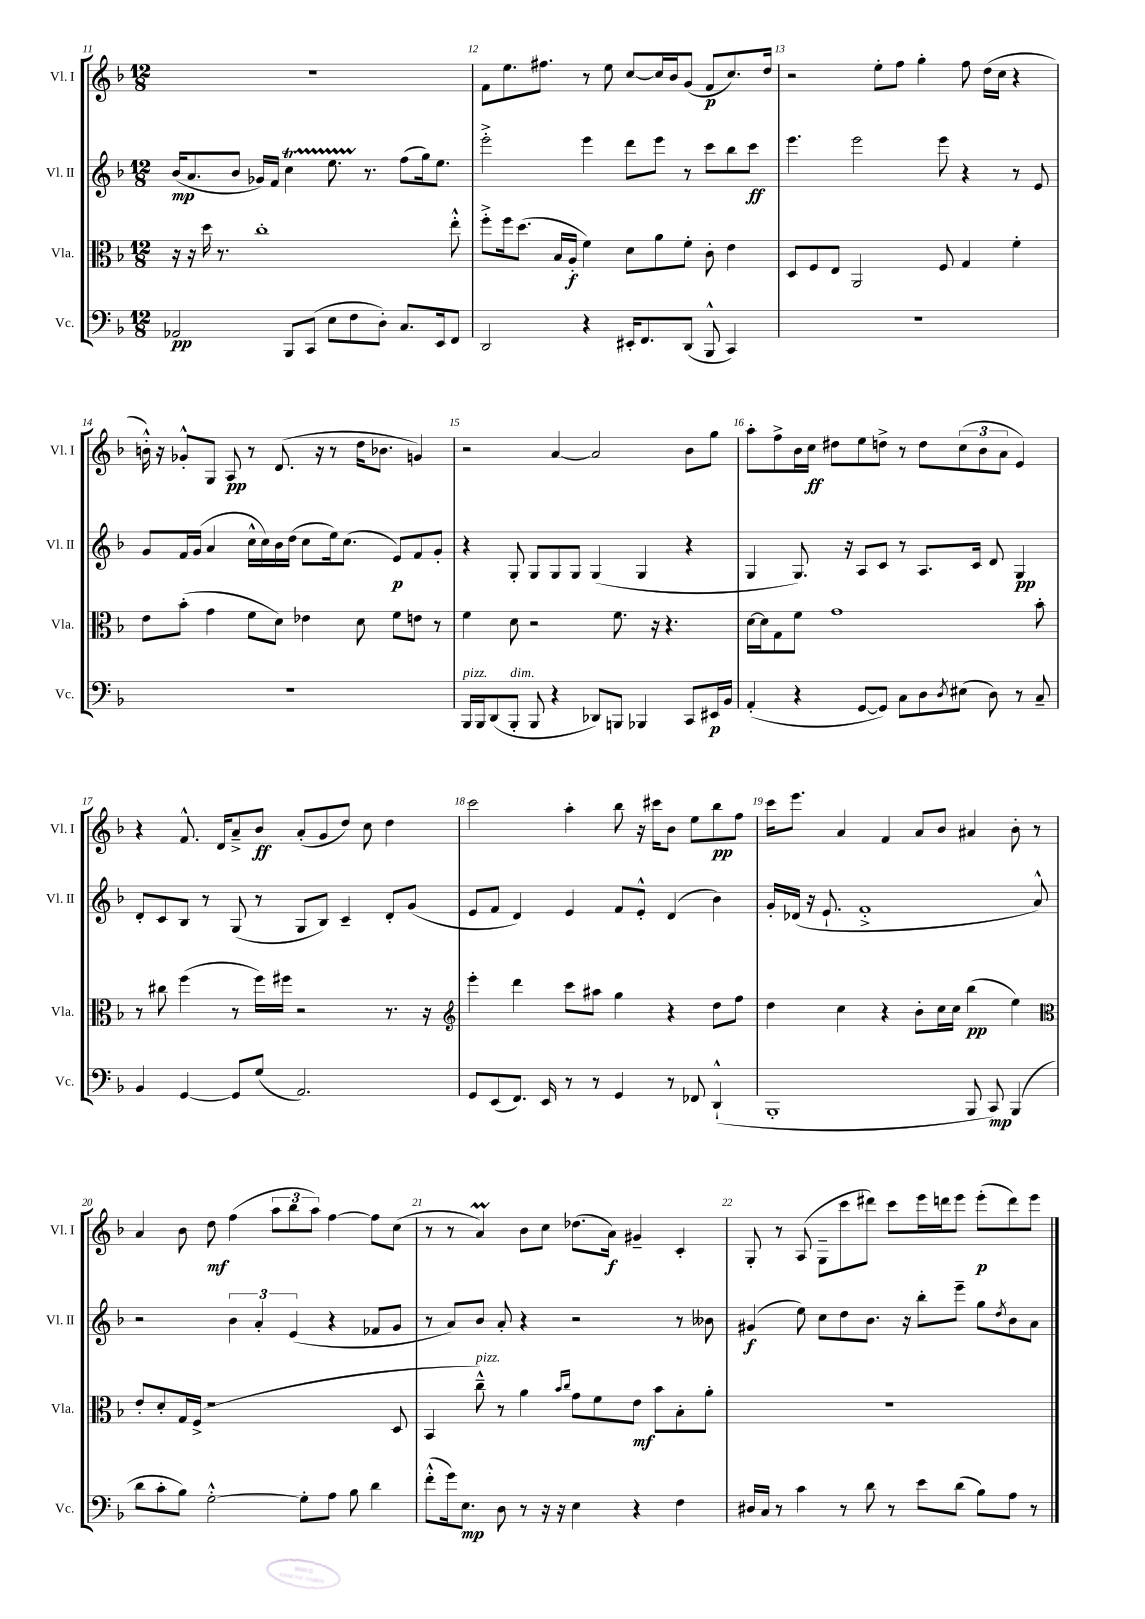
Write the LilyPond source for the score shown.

<<
\new StaffGroup <<
\new Staff = "s0" \with { instrumentName = "Vl. I" shortInstrumentName = "Vl. I" } {
    \clef treble \key f \major \numericTimeSignature \time 12/8
    R1. |
    f'8 e''8. fis''8. r8 e''8 c''8~ c''16 bes'16 g'8( f'8\p c''8.) d''16 |
    r2 e''8-. f''8 g''4-. f''8 d''16( c''16 r4 |
    b'16-.-^) r16 ges'8-.-^ g8 a8\pp r8 d'8.( r16 r8 d''16 bes'8. g'4) |
    r2 a'4~ a'2 bes'8 g''8 |
    a''8-. f''8-> bes'16 c''16\ff dis''8 e''8 d''8-> r8 d''8 \tuplet 3/2 { c''8( bes'8 a'8 } e'4) |
    r4 f'8.-^ d'16 a'8---> bes'8\ff a'8-.( g'8 d''8) c''8 d''4 |
    c'''2 a''4-. bes''8 r16 cis'''16 bes'8 e''8 bes''8\pp f''8 |
    c'''16 e'''8. a'4 f'4 a'8 bes'8 ais'4 bes'8-. r8 |
    a'4 bes'8 d''8\mf f''4( \tuplet 3/2 { a''8 bes''8 a''8) } f''4~ f''8 c''8( |
    r8 r8 a'4\prall) bes'8 c''8 des''8.( a'16\f) gis'4-- c'4-. |
    g8-. r8 a8( g8-- c'''8 dis'''8) c'''8 e'''16 d'''16 e'''8 e'''8-.\p( d'''8) e'''8 \bar "|." |
}
\new Staff = "s1" \with { instrumentName = "Vl. II" shortInstrumentName = "Vl. II" } {
    \clef treble \key f \major \numericTimeSignature \time 12/8
    bes'16\mp( a'8. bes'8 ges'16) f'16 c''4\startTrillSpan e''8. r8.\stopTrillSpan f''8( g''16) e''8. |
    e'''2-.-> e'''4 d'''8 e'''8 r8 c'''8 bes''8 c'''8\ff |
    e'''4. e'''2 e'''8 r4 r8 e'8 |
    g'8 f'16 g'16( a'4 c''16-^ c''16) bes'16 d''16( c''8 e''16) c''8.( e'8\p) f'8 g'8-. |
    r4 g8-. g8 g8 g8 g4( g4 r4 |
    g4 g8.) r16 a8 c'8 r8 a8. c'16 d'8 g4\pp |
    d'8-. c'8 bes8 r8 g8( r8 g8 bes8) c'4-- d'8-. g'8( |
    e'8 f'8 d'4) e'4 f'8 e'8-.-^ d'4( bes'4) |
    g'16-. des'16( r16 e'8.-! f'1-.-> a'8-^) |
    r2 \tuplet 3/2 { bes'4 a'4-. e'4( } r4 fes'8 g'8 |
    r8 a'8) bes'8 a'8-. r4 r2 r8 beses'8 |
    gis'4\f( e''8) c''8 d''8 bes'8. r16 bes''8-. e'''8-- g''8 \acciaccatura { d''8 } bes'8 a'8 \bar "|." |
}
\new Staff = "s2" \with { instrumentName = "Vla." shortInstrumentName = "Vla." } {
    \clef alto \key f \major \numericTimeSignature \time 12/8
    r16 r16 d''16 r8. c''1-. e''8-.-^ |
    f''8-.-> f''16 d''8.( bes16 a16-.\f f'4) d'8 a'8 f'8-. c'8-. e'4 |
    d8 f8 e8 a,2 f8 g4 f'4-. |
    e'8 bes'8-.( g'4 f'8 d'8) ees'4 d'8 f'8 e'8 r8 |
    f'4 d'8 r2 f'8. r16 r4. |
    d'16~ d'16 g8 f'8 g'1 bes'8-. |
    r8 cis''8 f''4( r8 f''16) fis''16 r2 r8. r16 |
    \clef treble e'''4-. d'''4 c'''8 ais''8 g''4 r4 d''8 f''8 |
    d''4 c''4 r4 bes'8-. c''16 c''16 bes''4\pp( e''4) |
    \clef alto e'8-. d'8-. g16 f16->( r1 d8 |
    bes,4 c''8---^^\markup { \italic "pizz." }) r8 a'4 \grace { bes'16 c''16 } g'8 f'8 e'8\mf bes'8 bes8-. a'8-. |
    R1. \bar "|." |
}
\new Staff = "s3" \with { instrumentName = "Vc." shortInstrumentName = "Vc." } {
    \clef bass \key f \major \numericTimeSignature \time 12/8
    aes,2\pp bes,,8 c,8( e8 f8 d8-.) c8. e,16 f,8 |
    d,2 r4 eis,16-. f,8. d,8( bes,,8-^ c,4) |
    R1. |
    R1. |
    bes,,16^\markup { \italic "pizz." } bes,,16 d,8( bes,,8-.^\markup { \italic "dim." } bes,,8 r4 des,8) b,,8 bes,,4 c,8 eis,16\p bes,16 |
    a,4-.( r4 g,8~ g,8) c8 d8 \acciaccatura { d8 } eis8( d8) r8 c8-- |
    bes,4 g,4~ g,8 g8( a,2.) |
    g,8 e,8( f,8.) e,16 r8 r8 g,4 r8 fes,8 d,4-!-^( |
    bes,,1-. bes,,8 c,8\mp) bes,,4( |
    d'8 c'8-. bes8) g2~-.-^ g8-. a8 bes8 d'4 |
    f'8-.-^( g'16) e8.\mp d8 r8 r16 r16 e4 r4 f4 |
    dis16 c16 r8 c'4 r8 d'8 r8 e'8 d'8( bes8) a8 r8 \bar "|." |
}
>>
>>
\layout { \context { \Score currentBarNumber = #11 \override BarNumber.break-visibility = ##(#f #t #t) barNumberVisibility = #all-bar-numbers-visible } }
